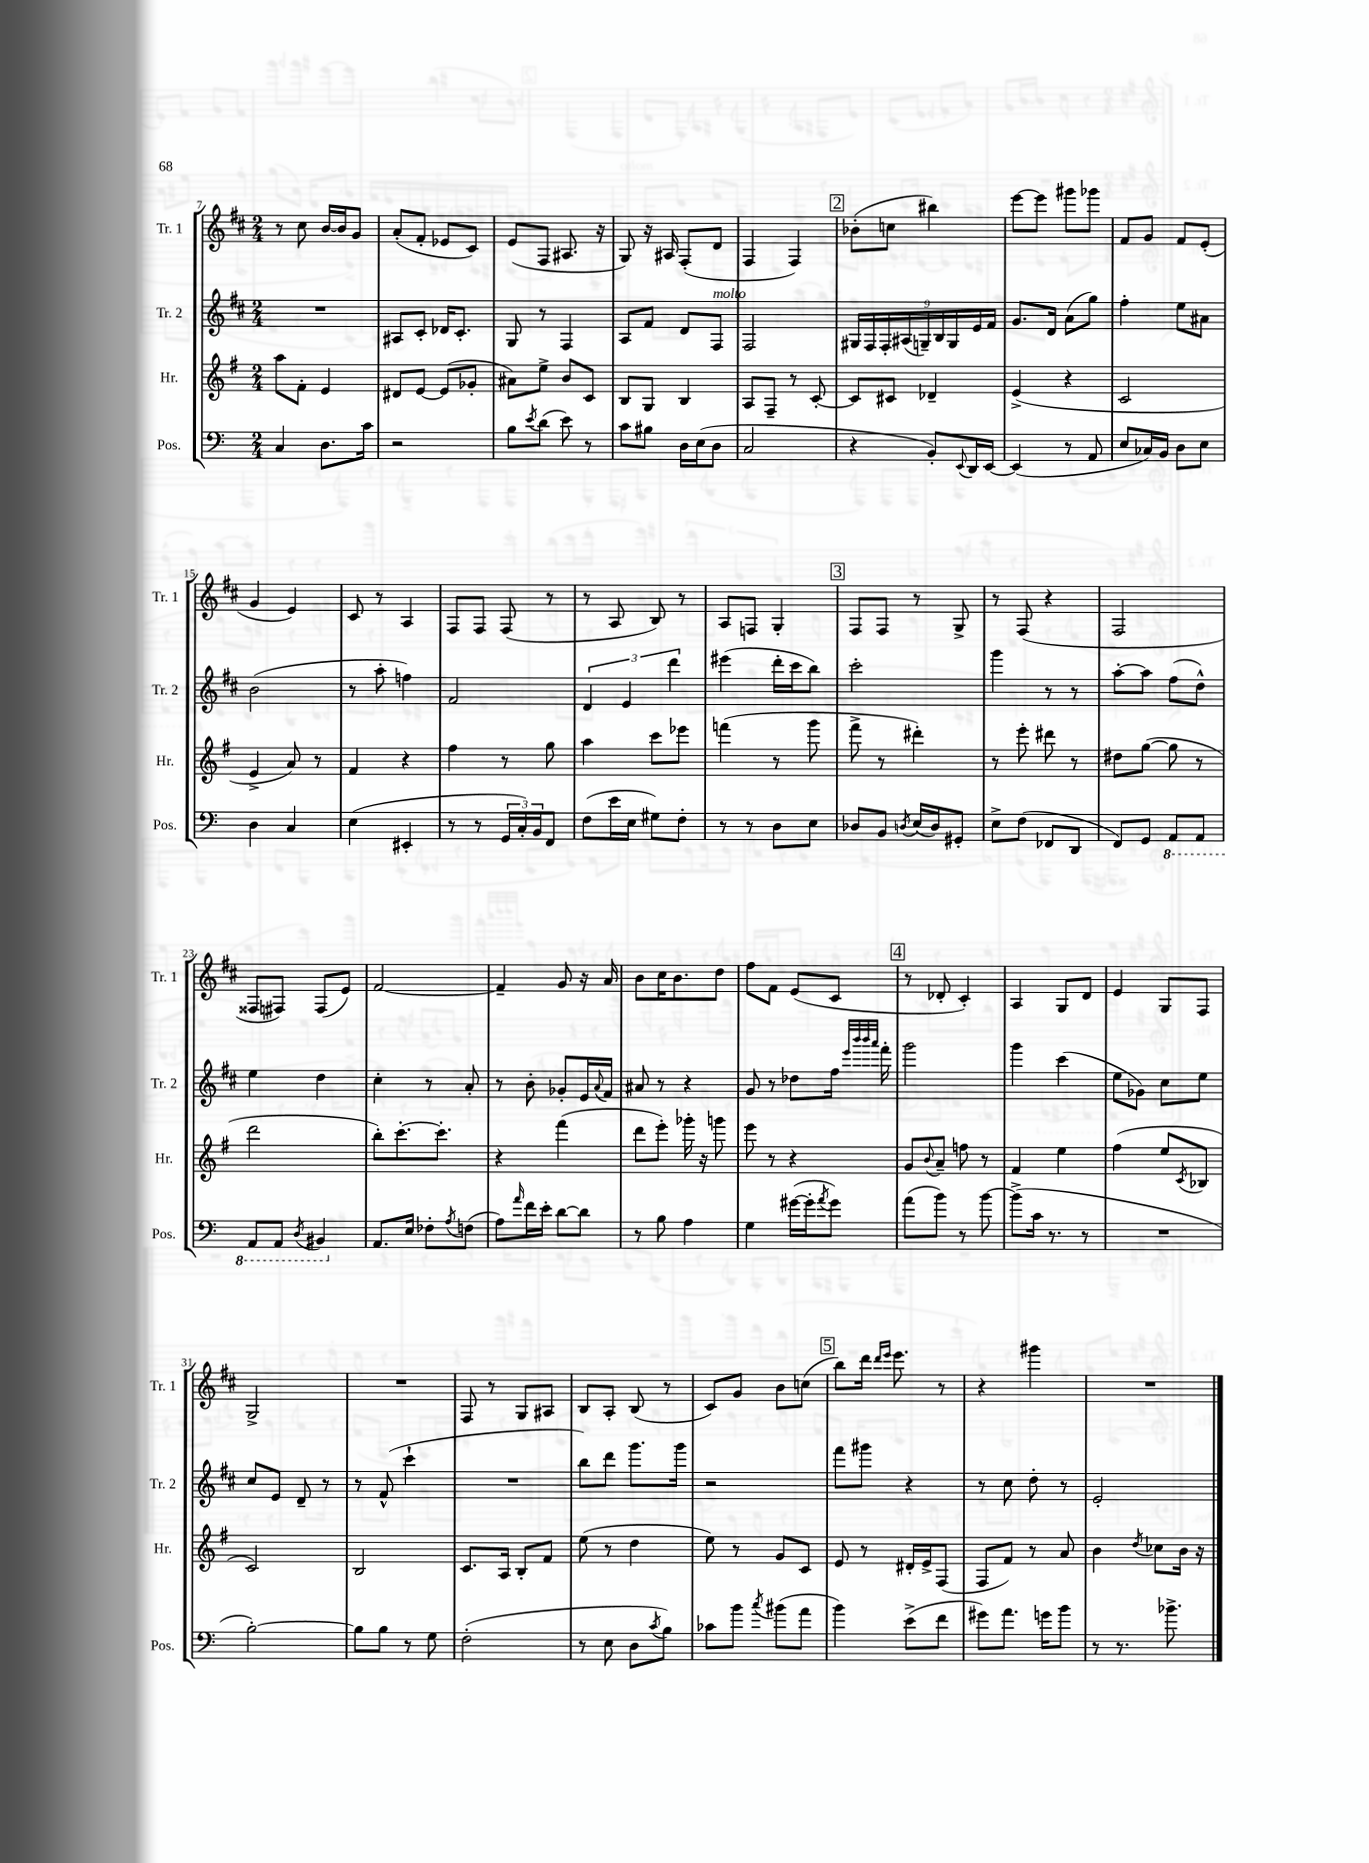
<<
\new StaffGroup <<
\new Staff = "s0" \with { instrumentName = "Tr. 1" shortInstrumentName = "Tr. 1" } {
    \clef treble \key d \major \numericTimeSignature \time 2/4
    r8 cis''8 b'16~ b'16 g'8 |
    a'8-.( fis'8-. ees'8 cis'8) |
    e'8( fis8 ais8. r16 |
    g8) r16 ais16 fis8-.( d'8 |
    fis4 fis4) |
    \mark \markup { \box "2" } bes'8-.( c''8 bis''4) |
    e'''8~ e'''8 gis'''8 ges'''8 |
    fis'8 g'8 fis'8 e'8-.( |
    g'4 e'4) |
    cis'8 r8 a4 |
    fis8 fis8 fis8( r8 |
    r8 a8 b8) r8 |
    a8 f8 g4-. |
    \mark \markup { \box "3" } fis8 fis8 r8 g8-> |
    r8 fis8( r4 |
    fis2 |
    fisis8 fis8) fis8( e'8) |
    fis'2~ |
    fis'4-- g'8 r16 a'16 |
    b'8 cis''16 b'8. d''8 |
    fis''8 fis'8 e'8( cis'8 |
    \mark \markup { \box "4" } r8 des'8-. cis'4-.) |
    a4 g8 d'8 |
    e'4 g8 fis8 |
    g2-> |
    R2 |
    fis8 r8 g8 ais8 |
    b8 a8-. b8( r8 |
    cis'8) g'8 b'8 c''8( |
    \mark \markup { \box "5" } b''8) d'''16 \grace { d'''16 e'''16 } e'''8. r8 |
    r4 gis'''4 |
    R2 \bar "|." |
}
\new Staff = "s1" \with { instrumentName = "Tr. 2" shortInstrumentName = "Tr. 2" } {
    \clef treble \key d \major \numericTimeSignature \time 2/4
    R2 |
    ais8 cis'8-. des'16 cis'8.-. |
    g8 r8 fis4 |
    a8 fis'8 d'8 fis8^\markup { \italic "molto" } |
    fis2 |
    \mark \markup { \box "2" } \tuplet 9/8 { gis16 fis16 fis16-. ais16( g16--) b16 g16 e'16 fis'16 } |
    g'8. d'16 a'8( g''8) |
    fis''4-. e''8 ais'8 |
    b'2( |
    r8 a''8-. f''4) |
    fis'2 |
    \tuplet 3/2 { d'4 e'4 d'''4 } |
    eis'''4( d'''16-. cis'''16 b''8) |
    \mark \markup { \box "3" } cis'''2-. |
    g'''4 r8 r8 |
    a''8~-. a''8 fis''8( d''8-^) |
    e''4 d''4 |
    cis''4-. r8 a'8-. |
    r8 b'8-. ges'8-. e'16 \appoggiatura { a'8 } fis'16 |
    ais'8 r8 r4 |
    g'8 r8 des''8 fis''16 \grace { e'''32 b'''32 b'''32 a'''32 } fis'''16-. |
    \mark \markup { \box "4" } g'''2 |
    g'''4 cis'''4( |
    e''8 ges'8) cis''8 e''8 |
    cis''8 e'8 d'8-- r8 |
    r8 fis'8-^( cis'''4-! |
    R2 |
    b''8) d'''8 g'''8. g'''16 |
    r2 |
    \mark \markup { \box "5" } fis'''8 gis'''8 r4 |
    r8 cis''8 d''8-. r8 |
    e'2-. \bar "|." |
}
\new Staff = "s2" \with { instrumentName = "Hr." shortInstrumentName = "Hr." } {
    \clef treble \key g \major \numericTimeSignature \time 2/4
    a''8 fis'8-. e'4 |
    dis'8 e'8~ e'8( ges'8-. |
    ais'8) e''8-> b'8 c'8 |
    b8 g8 b4 |
    a8 fis8-- r8 c'8~-. |
    \mark \markup { \box "2" } c'8 cis'8 des'4-- |
    e'4->( r4 |
    c'2 |
    e'4-> a'8) r8 |
    fis'4 r4 |
    fis''4 r8 g''8 |
    a''4 c'''8 ees'''8 |
    f'''4( r8 g'''8 |
    \mark \markup { \box "3" } fis'''8-> r8 dis'''4-.) |
    r8 e'''8-. dis'''8 r8 |
    dis''8 g''8~( g''8 r8 |
    d'''2 |
    b''8-.) c'''8.~-. c'''8.-. |
    r4 fis'''4( |
    d'''8 e'''8-.) ges'''16-. r16 g'''8 |
    e'''8 r8 r4 |
    \mark \markup { \box "4" } g'8 \appoggiatura { b'8 } a'8-- f''8 r8 |
    fis'4 e''4 |
    fis''4( e''8 \acciaccatura { c'8 } bes8 |
    c'2) |
    b2 |
    c'8. a16 b8-. fis'8 |
    e''8( r8 d''4 |
    e''8) r8 g'8 c'8 |
    \mark \markup { \box "5" } e'8 r8 dis'16-. e'16-> fis8( |
    fis8 fis'8) r8 a'8 |
    b'4 \acciaccatura { d''8 } ces''8 b'16 r16 \bar "|." |
}
\new Staff = "s3" \with { instrumentName = "Pos." shortInstrumentName = "Pos." } {
    \clef bass \key c \major \numericTimeSignature \time 2/4
    c4 d8. c'16 |
    r2 |
    b8 \acciaccatura { e'8 } d'8( e'8) r8 |
    c'8 bis8 d16 e16( d8 |
    c2 |
    \mark \markup { \box "2" } r4 b,8-.) \appoggiatura { e,8 } d,16 e,16~ |
    e,4( r8 a,8 |
    e8 ces16) b,16 d8 e8 |
    d4 c4 |
    e4( eis,4-. |
    r8 r8 \tuplet 3/2 { g,16 c16-.) b,16 } f,8 |
    f8( e'16 e16 gis8) f8-. |
    r8 r8 d8 e8 |
    \mark \markup { \box "3" } des8 b,8 \acciaccatura { d8 } e16( d16) gis,8-. |
    e8-> f8( fes,8 d,8 |
    f,8) g,8 \ottava #-1 a,,8 a,,8 |
    a,,8 a,,8 \acciaccatura { d,8 } bis,,4 \ottava #0 |
    a,8. e16 fes8-. \acciaccatura { a8 } f8( |
    a8) \grace { a'16 } f'16 e'16-. d'8~ d'8 |
    r8 b8 a4 |
    g4 gis'16~( gis'16-. \acciaccatura { a'8 } gis'8) |
    \mark \markup { \box "4" } a'8( b'8) r8 b'8~ |
    b'8->( c'16 r8. r8 |
    R2 |
    b2~-.) |
    b8 b8 r8 g8 |
    f2-.( |
    r8 e8 d8 \acciaccatura { c'8 } b8) |
    ces'8 b'8 \acciaccatura { c''8 } bis'8( a'8 |
    \mark \markup { \box "5" } b'4) e'8->( f'8 |
    gis'8) a'8. g'16 b'8 |
    r8 r8. bes'8.-> \bar "|." |
}
>>
>>
\layout { \context { \Score currentBarNumber = #7 } }
